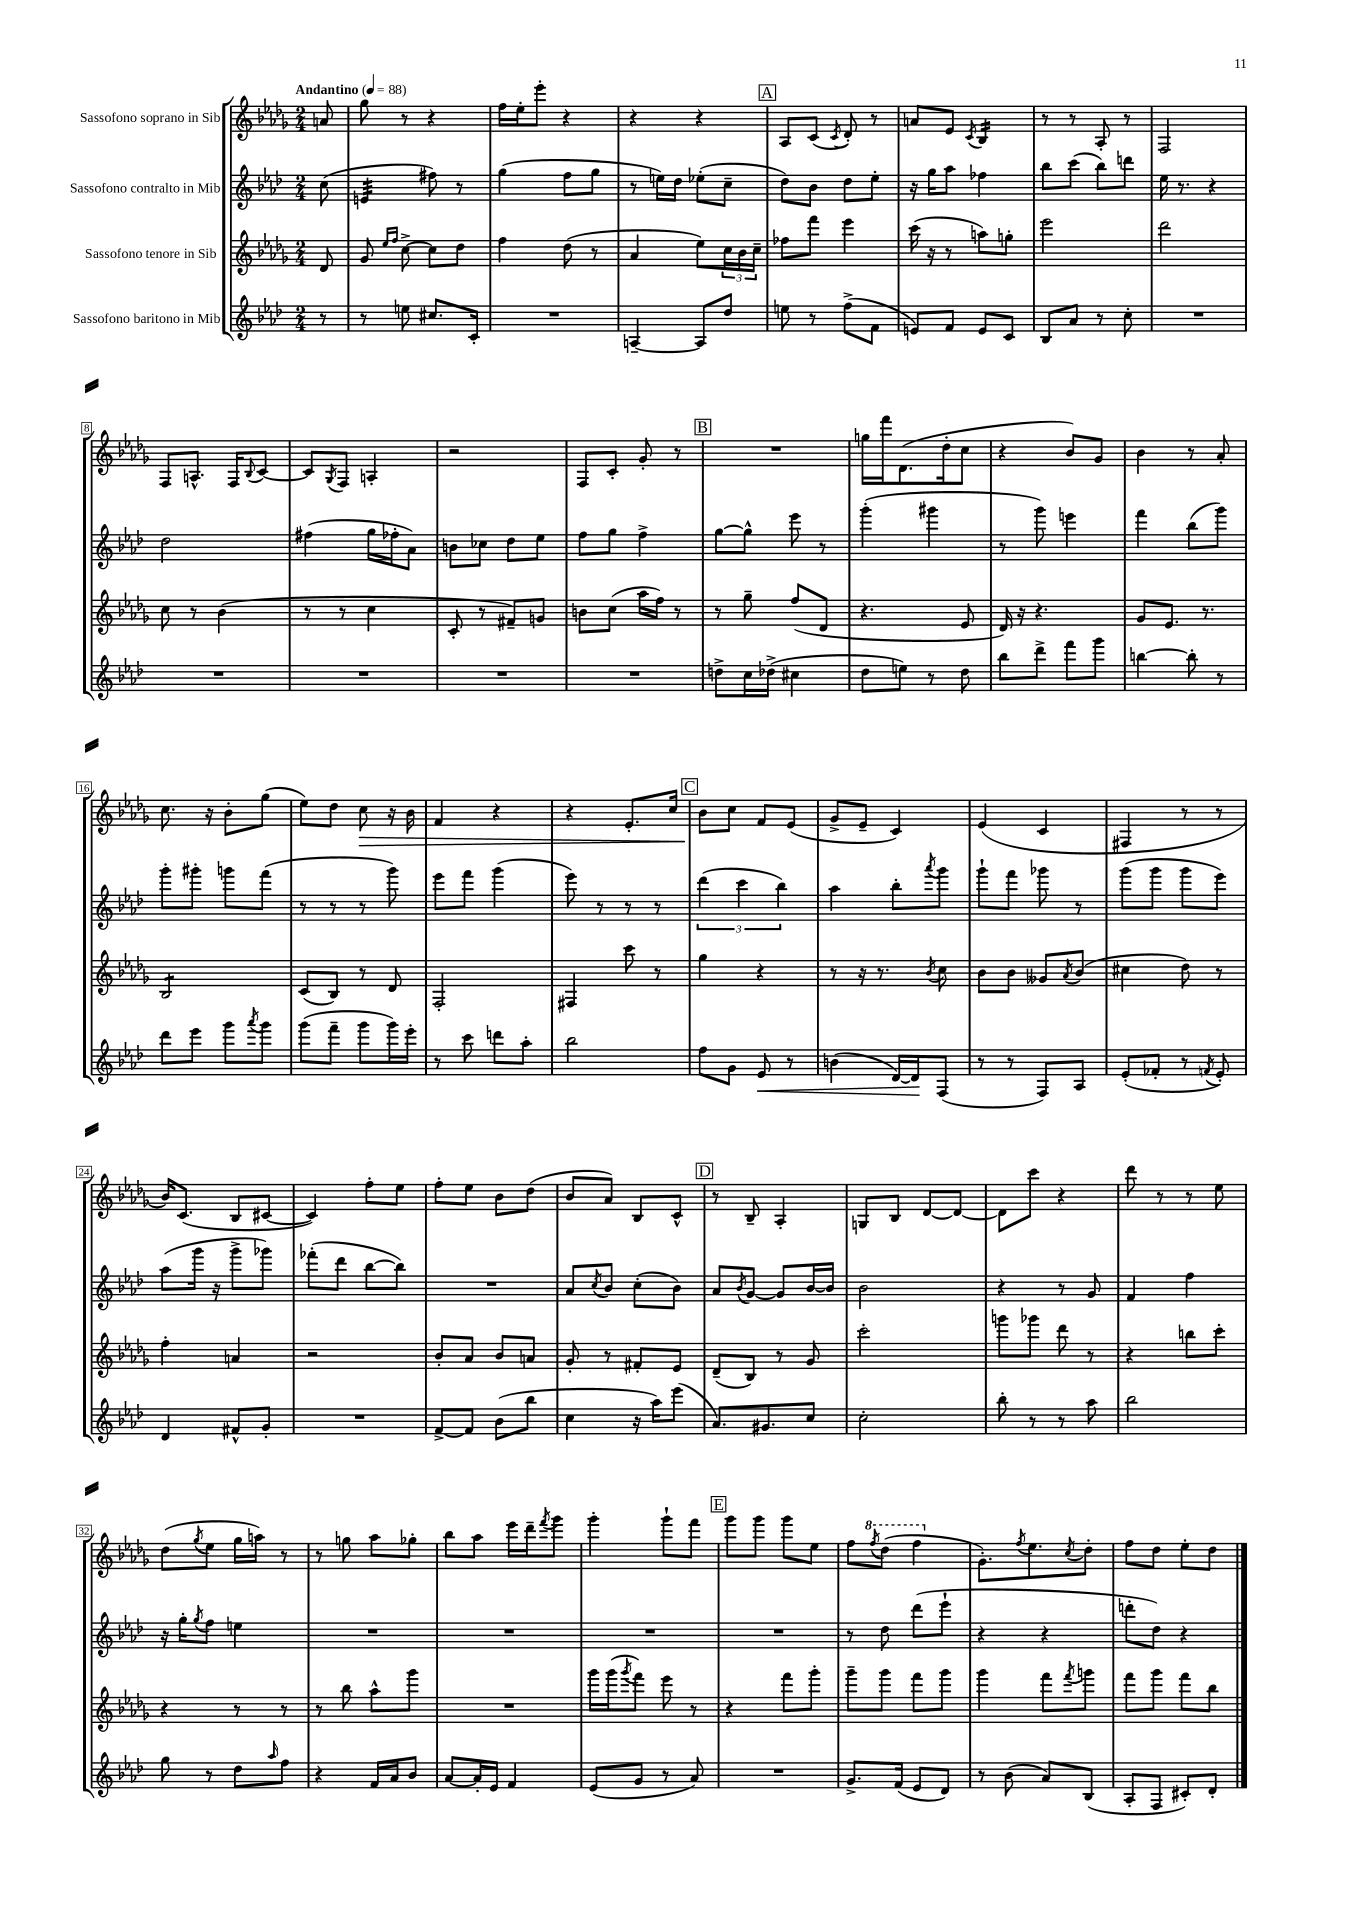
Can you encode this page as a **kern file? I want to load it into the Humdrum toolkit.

**kern	**kern	**kern	**kern
*staff4	*staff3	*staff2	*staff1
*clefG2	*clefG2	*clefG2	*clefG2
*k[b-e-a-d-]	*k[b-e-a-d-g-]	*k[b-e-a-d-]	*k[b-e-a-d-g-]
*M2/4	*M2/4	*M2/4	*M2/4
*MM88	*MM88	*MM88	*MM88
8r	8d-	(8cc	8a
=	=	=	=
8r	8g-	4e	8gg-
.	16qqee-	.	.
.	16qqff	.	.
8ee	[8cc^	.	8r
8.cc#	8cc]	8ff#)	4r
.	8dd-	8r	.
16c'	.	.	.
=	=	=	=
2r	4ff	(4gg	16ff
.	.	.	16ee-'
.	.	.	8eee-'
.	(8dd-	8ff	4r
.	8r	8gg	.
=	=	=	=
[4A~	4a-	8r	4r
.	.	16ee)	.
.	.	16dd-	.
8A]	8ee-)	(8ee-'	4r
8dd-	24cc	8cc~	.
.	24b-	.	.
.	24cc~	.	.
=	=	=	=
8ee	8ff-	8dd-)	8A-
8r	8fff	8b-	(8c
.	.	.	8qc
(8ff^	4eee-	8dd-	8d-')
8f	.	8ee-'	8r
=	=	=	=
8e)	(16ccc	16r	8a
.	16r	16gg	.
8f	8r	8aa-	8e-
.	.	.	8qc
8e	8aa)	4ff-	4B-
8c	8gg'	.	.
=	=	=	=
8B-	2eee-	8bb-	8r
8a-	.	(8ccc	8r
8r	.	8bb-)	8A-'
8cc'	.	8ddd	8r
=	=	=	=
2r	2ddd-	16ee-	2F
.	.	8.r	.
.	.	4r	.
=	=	=	=
2r	8cc	2dd-	8F
.	8r	.	8.A^^
.	(4b-	.	.
.	.	.	16F
.	.	.	8qqB-
.	.	.	[8c
=	=	=	=
2r	8r	(4ff#	8c]
.	.	.	8qG-
.	8r	.	8F
.	4cc	16gg	4A'
.	.	16ff-'	.
.	.	8a-)	.
=	=	=	=
2r	8c'	8b	2r
.	8r	8cc-	.
.	8f#~)	8dd-	.
.	8g	8ee-	.
=	=	=	=
2r	8b	8ff	8F
.	(8cc	8gg	8c'
.	16aa-	4ff^	8g-'
.	16ff)	.	.
.	8r	.	8r
=	=	=	=
8dd^	8r	[8gg	2r
16cc	8gg-~	8gg^^]	.
(16dd-^	.	.	.
4cc#	(8ff	8eee-	.
.	8d-	8r	.
=	=	=	=
8dd-	4.r	(4ggg'	16gg
.	.	.	16fff
8ee)	.	.	(8.d-
8r	.	4ggg#	.
.	.	.	16dd-'
8dd-	8e-	.	8cc
=	=	=	=
8bb-	16d-)	8r	4r
.	16r	.	.
8ddd-^	4.r	8ggg)	.
8fff	.	4eee	8b-)
8ggg	.	.	8g-
=	=	=	=
[4bb	8g-	4fff	4b-
.	8.e-	.	.
8bb']	.	(8bb-	8r
.	8.r	.	.
8r	.	8ggg)	8a-'
=	=	=	=
8ddd-	2B-	8ggg'	8.cc
8eee-	.	8ggg#'	.
.	.	.	16r
8ggg	.	8ggg	8b-'
8qaaa-	.	.	.
8ggg	.	(8fff	(8gg-
=	=	=	=
(8ggg	(8c	8r	8ee-)
8fff~	8B-)	8r	8dd-
8ggg	8r	8r	8cc
16ggg)	8d-	8ggg)	16r
16eee-'	.	.	16b-
=	=	=	=
8r	2F'	8eee-	4f
8ccc	.	8fff	.
8ddd	.	(4ggg	4r
8aa-'	.	.	.
=	=	=	=
2bb-	4F#	8eee-)	4r
.	.	8r	.
.	8ccc	8r	8.e-'
.	8r	8r	.
.	.	.	16cc
=	=	=	=
8ff	4gg-	(6ddd-	8b-
8g	.	.	8cc
.	.	6ccc	.
8e-	4r	.	8f
.	.	6bb-)	.
8r	.	.	(8e-
=	=	=	=
(4b	8r	4aa-	8g-^
.	16r	.	8e-~
.	8.r	.	.
[16d-)	.	8bb-'	4c)
16d-]	.	.	.
.	8qb-	8qaaa-	.
(8F	8cc	8ggg	.
=	=	=	=
8r	8b-	8ggg`	(4e-
8r	8b-	8fff	.
8F)	8g--	8ggg-	4c
.	8qa-	.	.
8A-	(8b-	8r	.
=	=	=	=
(8e-'	4cc#	(8ggg	4F#
8f-'	.	8ggg	.
8r	8dd-)	8ggg	8r
8qf	.	.	.
8e-')	8r	8eee-)	8r
=	=	=	=
4d-	4ff'	(8aa-	16b-)
.	.	.	(8.c
.	.	16ggg	.
.	.	16r	.
8f#^^	4a	8ggg^	8B-
8g'	.	8ggg-)	[8c#
=	=	=	=
2r	2r	(8fff-'	4c#])
.	.	8ddd-	.
.	.	[8bb-	8ff'
.	.	8bb-])	8ee-
=	=	=	=
[8f^	8b-'	2r	8ff'
8f]	8a-	.	8ee-
(8b-	8b-	.	8b-
8bb-	8a	.	(8dd-
=	=	=	=
4cc	8g-'	8a-	8b-
.	.	8qcc	.
.	8r	8b-	8a-)
16r	8f#'	(8cc'	8B-
16aa-)	.	.	.
(8eee-	8e-	8b-)	8c^^
=	=	=	=
8.a-)	(8d-~	8a-	8r
.	.	8qb-	.
.	8B-)	[8g	8B-~
8.g#	.	.	.
.	8r	8g]	4A-'
8cc	8g-	[16b-	.
.	.	16b-]	.
=	=	=	=
2cc'	2ccc'	2b-	8G
.	.	.	8B-
.	.	.	[8d-
.	.	.	8d-_
=	=	=	=
8bb-'	8ggg	4r	8d-]
8r	8ggg-	.	8ccc
8r	8ddd-	8r	4r
8aa-	8r	8g	.
=	=	=	=
2bb-	4r	4f	8ddd-
.	.	.	8r
.	8bb	4ff	8r
.	8ccc'	.	8ee-
=	=	=	=
8gg	4r	16r	(8dd-
.	.	16gg'	.
.	.	8qgg	8qgg-
8r	.	8ff	8ee-
8dd-	8r	4ee	16gg-
.	.	.	16aa)
16qqaa-	.	.	.
8ff	8r	.	8r
=	=	=	=
4r	8r	2r	8r
.	8bb-	.	8gg
16f	8aa-^^	.	8aa-
16a-	.	.	.
8b-	8ggg-	.	8gg-'
=	=	=	=
[8a-	2r	2r	8bb-
16a-']	.	.	8aa-
16e-	.	.	.
4f	.	.	16eee-
.	.	.	16ddd-~
.	.	.	8qfff
.	.	.	8ggg-
=	=	=	=
(8e-	16ggg-	2r	4ggg-'
.	(16ggg-	.	.
.	8qggg-	.	.
8g	8fff)	.	.
8r	8eee-	.	8ggg-`
8a-)	8r	.	8fff
=	=	=	=
2r	4r	2r	8ggg-
.	.	.	8ggg-
.	8fff	.	8ggg-
.	8ggg-'	.	8ee-
=	=	=	=
8.g^	8ggg-~	8r	8ff
.	.	.	8qfff
.	8ggg-	8dd-	(8ddd-
(16f	.	.	.
8e-	8fff	(8ddd-	4fff
8d-)	8ggg-	8eee-`	.
=	=	=	=
8r	4ggg-	4r	8.g-')
(8b-	.	.	.
.	.	.	8qff
.	.	.	8.ee-
8a-)	8fff	4r	.
.	8qfff	.	8qcc
(8B-	8ggg	.	8dd-'
=	=	=	=
8A-'	8fff	8ddd'	8ff
8F	8ggg-	8dd-)	8dd-
8c#')	8fff	4r	8ee-'
8d-'	8bb-	.	8dd-
==	==	==	==
*-	*-	*-	*-
